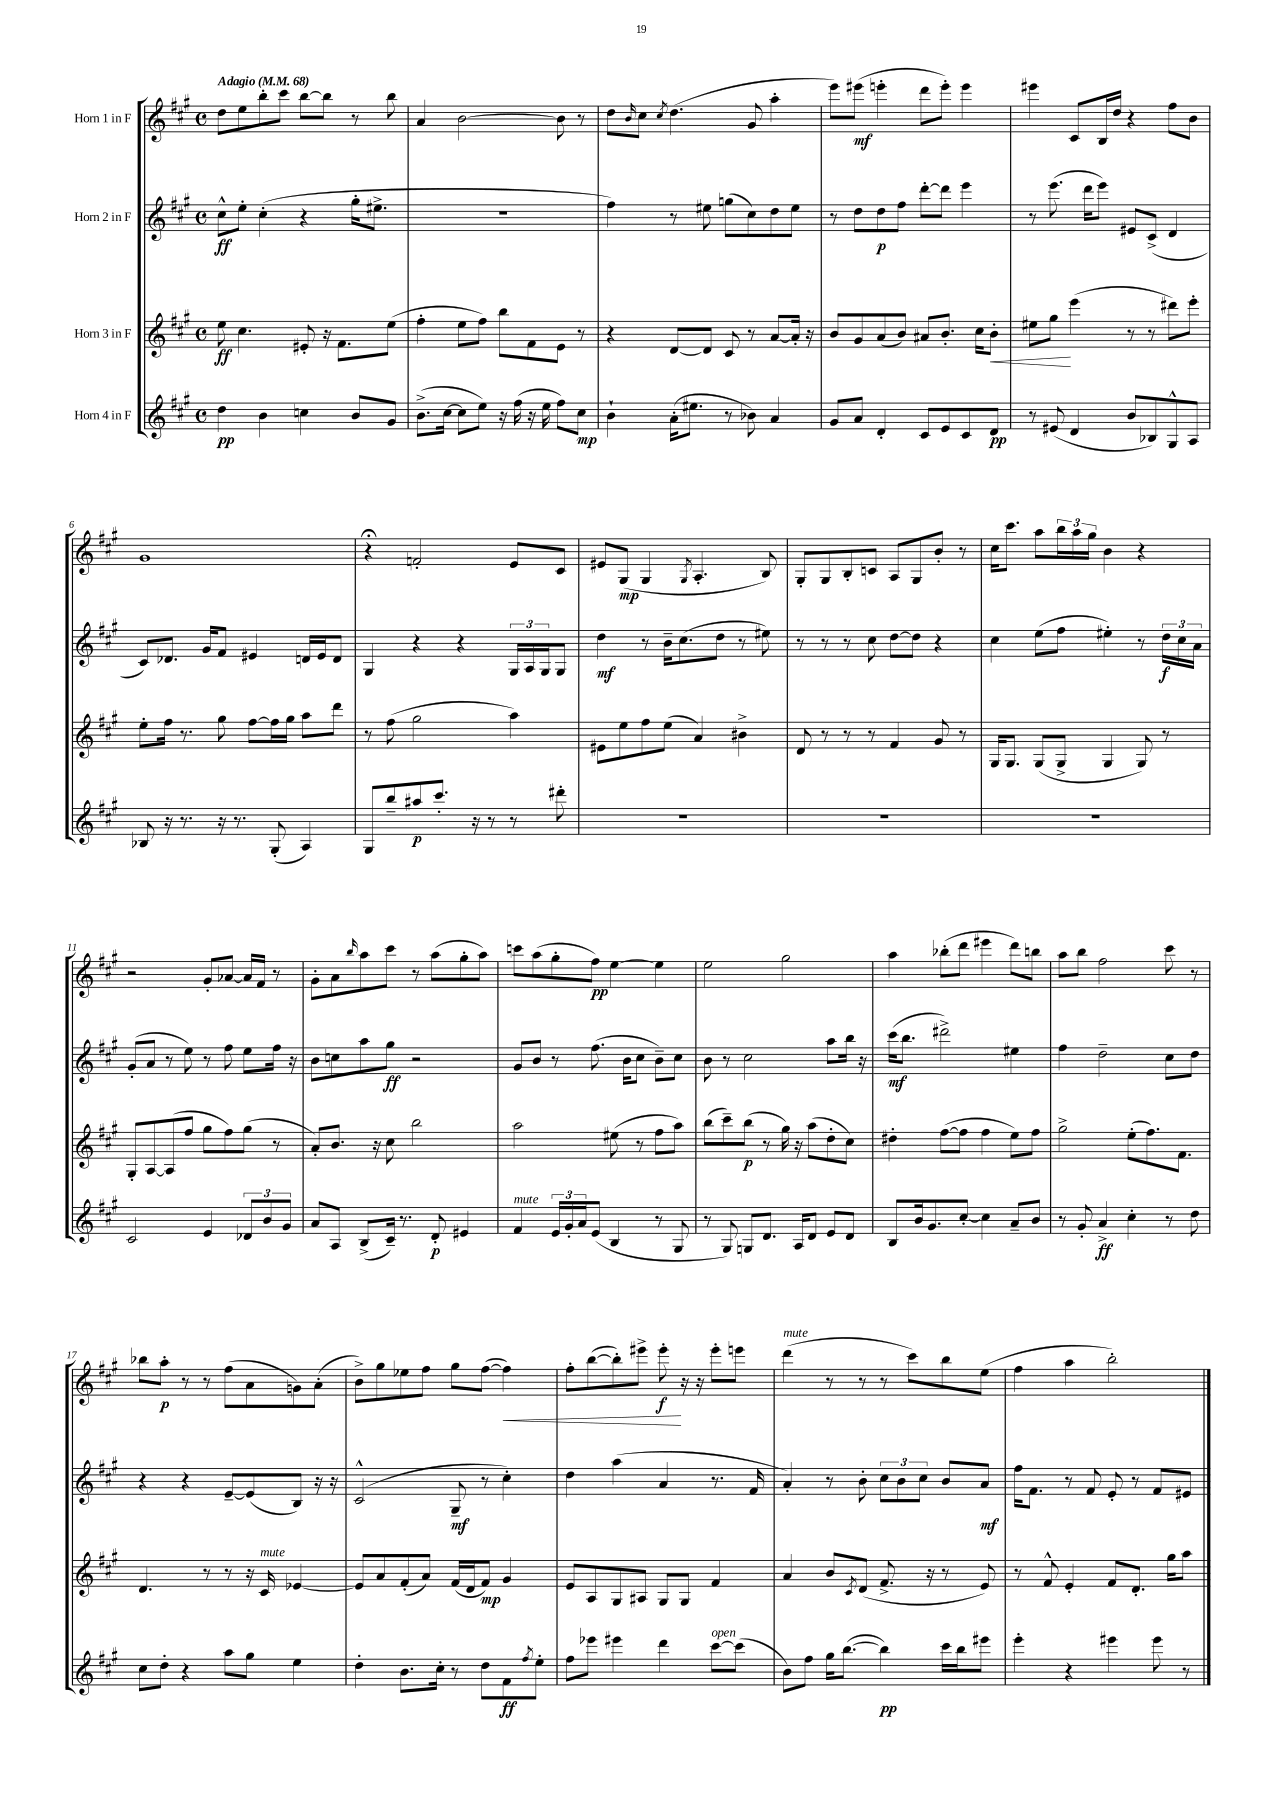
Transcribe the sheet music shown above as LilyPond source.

<<
\new StaffGroup <<
\new Staff = "s0" \with { instrumentName = "Horn 1 in F" } {
    \clef treble \key a \major \defaultTimeSignature \time 4/4 \tempo "Adagio" 4 = 68
    d''8 e''8 b''8-. cis'''8 b''8~ b''8 r8 b''8 |
    a'4 b'2~ b'8 r8 |
    d''8 \grace { b'16 } cis''8 \acciaccatura { cis''8 } d''4.( gis'8 a''4-. |
    e'''8) eis'''8\mf( e'''4-. d'''8 e'''8-.) e'''4 |
    eis'''4 cis'8 b16 d''16 r4 fis''8 b'8 |
    gis'1 |
    r4\fermata f'2-. e'8 cis'8 |
    eis'8 gis8\mp( gis4 \acciaccatura { gis8 } a4.-. b8) |
    gis8-. gis8 b8-. c'8 a8 gis8 b'8-. r8 |
    cis''16 cis'''8. a''8 \tuplet 3/2 { b''16 a''16 gis''16 } b'4 r4 |
    r2 gis'8-. aes'8~ aes'16 fis'16 r8 |
    gis'8-. a'8 \grace { b''16 } a''8 cis'''8 r8 a''8( gis''8-. a''8) |
    c'''8 a''8( gis''8-. fis''8\pp) e''4~ e''4 |
    e''2 gis''2 |
    a''4 bes''8-.( d'''8 eis'''4 d'''8) b''8 |
    a''8 b''8 fis''2 cis'''8 r8 |
    bes''8 a''8-.\p r8 r8 fis''8( a'8 g'8) a'8-.( |
    b'8->) gis''8 ees''8 fis''8 gis''8 fis''8~( fis''4\<) |
    fis''8-. b''8~( b''8-.) eis'''8-> eis'''8-.\f\! r16 r16 eis'''8-. e'''8 |
    d'''4^\markup { \italic "mute" }( r8 r8 r8 cis'''8) b''8 e''8( |
    fis''4 a''4 b''2-.) \bar "|." |
}
\new Staff = "s1" \with { instrumentName = "Horn 2 in F" } {
    \clef treble \key a \major \defaultTimeSignature \time 4/4
    cis''8-^\ff e''8-. cis''4-.( r4 gis''16-. eis''8.-> |
    R1 |
    fis''4) r8 eis''8 g''8( cis''8) d''8 eis''8 |
    r8 d''8 d''8\p fis''8 d'''8~-. d'''8 e'''4 |
    r8 e'''8.( d'''16 e'''8) eis'8 cis'8->( d'4 |
    cis'8) des'8. gis'16 fis'8 eis'4 d'16 eis'16 d'8 |
    gis4 r4 r4 \tuplet 3/2 { gis16 a16 gis16 } gis8 |
    d''4\mf r8 b'16-- cis''8.( d''8 r8 eis''8) |
    r8 r8 r8 cis''8 d''8~ d''8 r4 |
    cis''4 e''8( fis''8 eis''4-.) r8 \tuplet 3/2 { d''16\f cis''16 a'16 } |
    gis'8-.( a'8 r8 e''8) r8 fis''8 e''8 fis''16 r16 |
    b'8 c''8 a''8 gis''8\ff r2 |
    gis'8 b'8 r8 fis''8.( b'16 cis''8 b'8--) cis''8 |
    b'8 r8 cis''2 a''8 b''16 r16 |
    cis'''16\mf( b''8. dis'''2->) eis''4 |
    fis''4 d''2-- cis''8 d''8 |
    r4 r4 e'8~-- e'8( b8) r16 r16 |
    cis'2-^( gis8--\mf r8 cis''4-.) |
    d''4 a''4( a'4 r8. fis'16 |
    a'4-.) r8 b'8-. \tuplet 3/2 { cis''8 b'8 cis''8 } b'8 a'8\mf |
    fis''16 fis'8. r8 fis'8 e'8-. r8 fis'8 eis'8 \bar "|." |
}
\new Staff = "s2" \with { instrumentName = "Horn 3 in F" } {
    \clef treble \key a \major \defaultTimeSignature \time 4/4
    e''8\ff cis''4. eis'8-. r16 fis'8. e''8( |
    fis''4-. e''8 fis''8) b''8 fis'8 e'8 r8 |
    r4 d'8~ d'8 cis'8 r8 a'8~ a'16-. r16 |
    b'8 gis'8 a'8( b'8) ais'8 b'8.-. cis''16 b'8-.\< |
    eis''8 gis''8\! e'''4( r8 r8 dis'''8) e'''8-. |
    e''8-. fis''16 r8. gis''8 fis''8~ fis''16 gis''16 a''8 d'''8 |
    r8 fis''8( gis''2 a''4) |
    eis'8 e''8 fis''8 e''8( a'4) bis'4-> |
    d'8 r8 r8 r8 fis'4 gis'8 r8 |
    gis16 gis8. gis8( gis8-> gis4 gis8) r8 |
    gis8-. a8~ a8( fis''8 gis''8 fis''8) gis''8( r8 |
    a'8-.) b'8. r16 cis''8 b''2 |
    a''2 eis''8( r8 fis''8 a''8) |
    b''8( cis'''8--) b''8\p( r8 gis''16) r16 a''8( d''8-. cis''8) |
    dis''4-. fis''8~( fis''8 fis''4 e''8) fis''8 |
    gis''2-> e''8-.( fis''8.) fis'8. |
    d'4. r8 r8 r16 cis'16^\markup { \italic "mute" } ees'4~ |
    ees'8 a'8 fis'8-.( a'8) fis'16( d'16 fis'8\mp) gis'4 |
    e'8 a8 gis8 ais8 gis8 gis8 fis'4 |
    a'4 b'8 \acciaccatura { cis'8 } d'8( fis'8.-> r16 r8 e'8) |
    r8 fis'8-^ e'4-. fis'8 d'8.-. gis''16 a''8 \bar "|." |
}
\new Staff = "s3" \with { instrumentName = "Horn 4 in F" } {
    \clef treble \key a \major \defaultTimeSignature \time 4/4
    d''4\pp b'4 c''4 b'8 gis'8 |
    b'8.->( cis''16~ cis''8 e''8) r16 fis''16( r16 e''16 fis''8) cis''8\mp |
    b'4-! a'16-.( eis''8. r8 bes'8) a'4 |
    gis'8 a'8 d'4-. cis'8 e'8 cis'8 d'8\pp |
    r8 eis'8( d'4 b'8 bes8) gis8-^ a8 |
    bes8 r16 r8. r16 r8. gis8-.( a4) |
    gis8 b''8-- ais''8\p cis'''8.-. r16 r8 r8 dis'''8-. |
    R1 |
    R1 |
    R1 |
    cis'2 e'4 \tuplet 3/2 { des'8 b'8 gis'8 } |
    a'8 a8 b8->( cis'16--) r8. d'8-.\p eis'4 |
    fis'4^\markup { \italic "mute" } \tuplet 3/2 { e'16 gis'16-. a'16 } e'8( b4 r8 gis8 |
    r8 gis8) g8 d'8. a16 d'8 e'8 d'8 |
    b8 b'16 gis'8. cis''8~-. cis''4 a'8-- b'8 |
    r8 gis'8-. a'4->\ff cis''4-. r8 d''8 |
    cis''8 d''8-. r4 a''8 gis''8 e''4 |
    d''4-. b'8. cis''16-. r8 d''8 fis'8\ff \acciaccatura { fis''8 } e''8-. |
    fis''8 ees'''8 eis'''4 d'''4 cis'''8~^\markup { \italic "open" } cis'''8( |
    b'8) fis''8 gis''16 b''8.~( b''4\pp) cis'''16 b''16 eis'''8 |
    e'''4-. r4 eis'''4 eis'''8 r8 \bar "|." |
}
>>
>>
